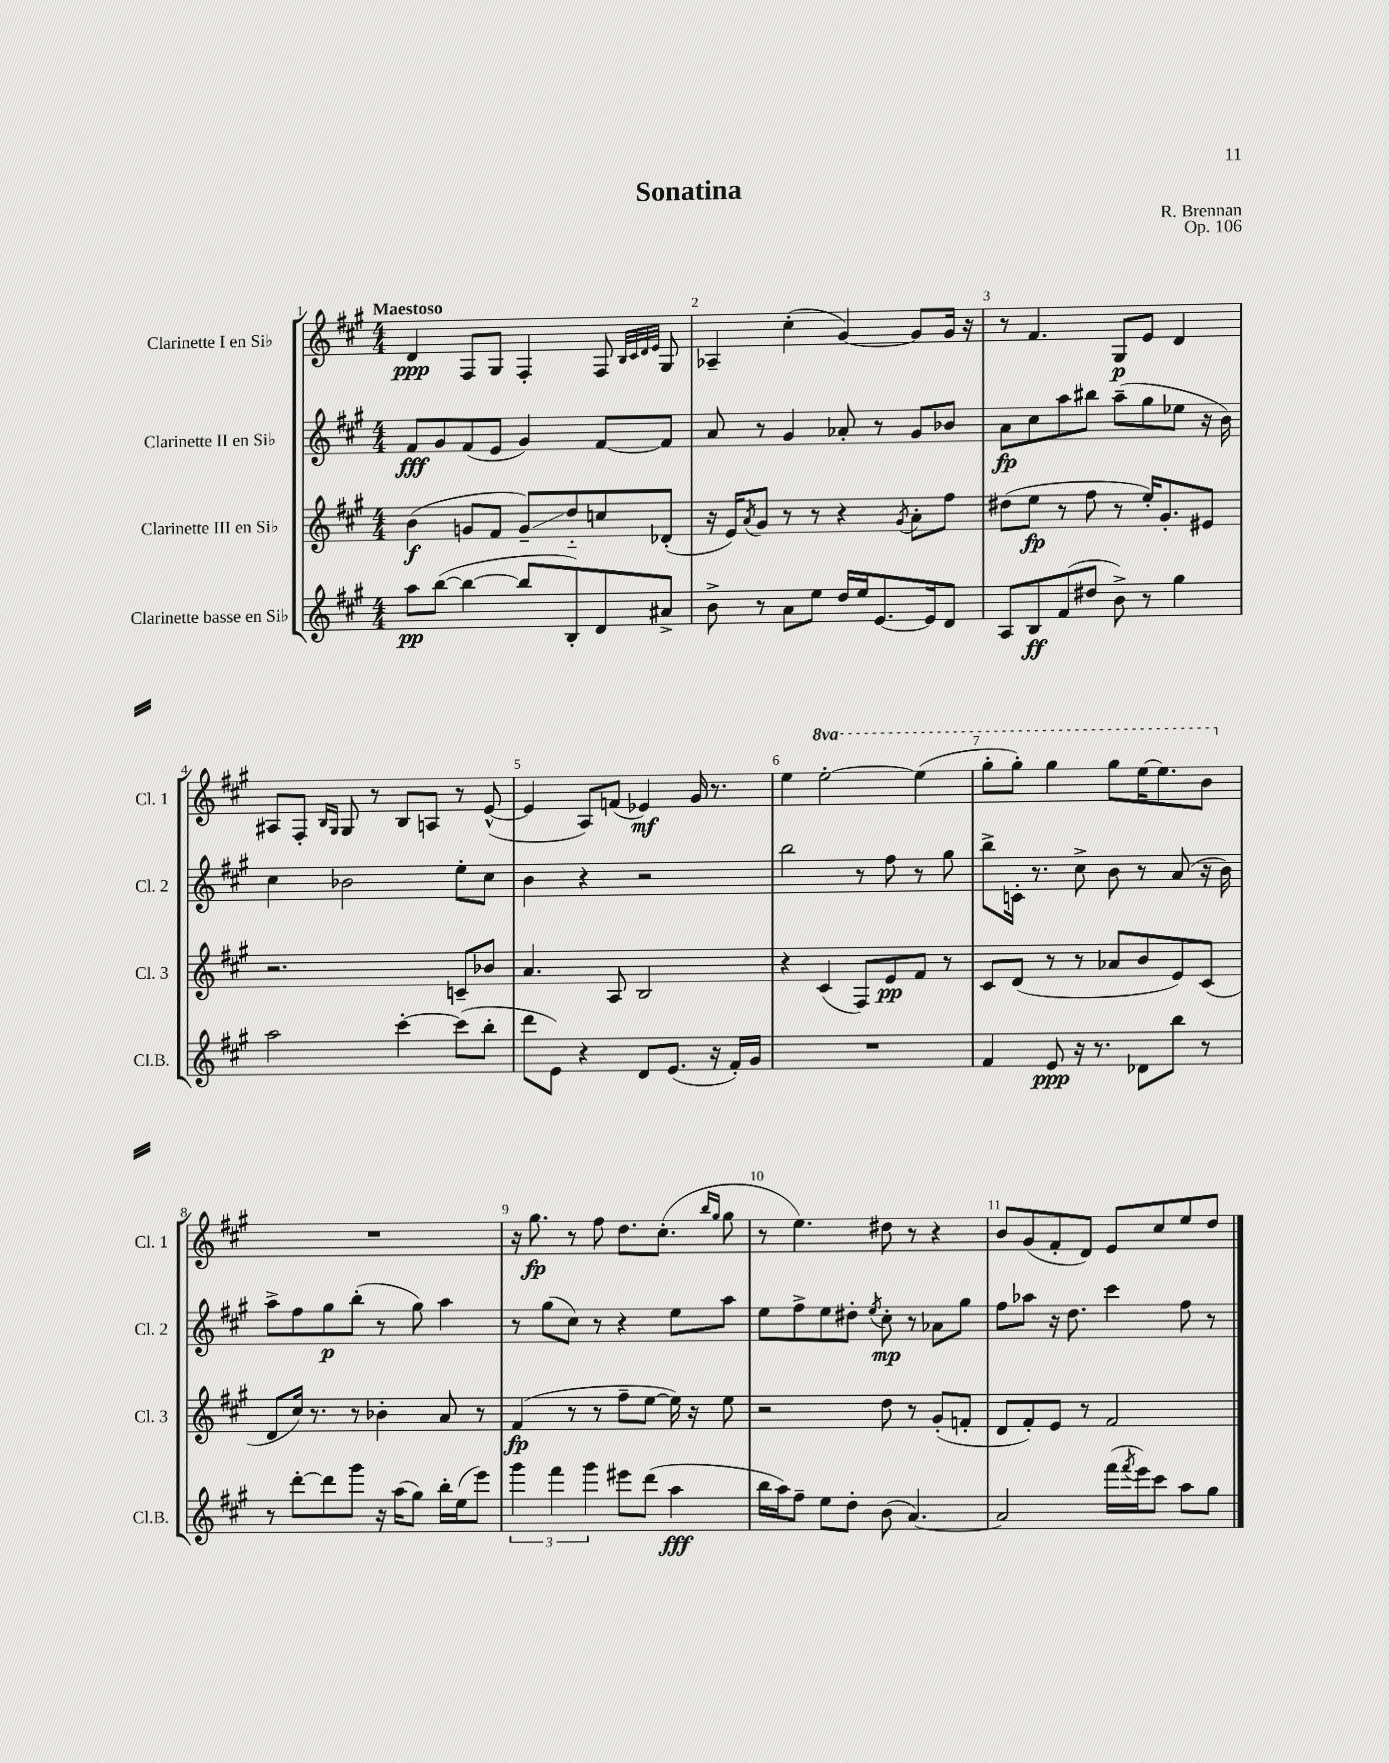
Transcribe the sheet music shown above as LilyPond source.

\header { title = "Sonatina" composer = "R. Brennan" opus = "Op. 106" }
<<
\new StaffGroup <<
\new Staff = "s0" \with { instrumentName = "Clarinette I en Sib" shortInstrumentName = "Cl. 1" } {
    \clef treble \key a \major \numericTimeSignature \time 4/4 \set Staff.ottavationMarkups = #ottavation-simple-ordinals \tempo "Maestoso"
    d'4\ppp fis8 gis8 fis4-. fis8 \grace { b32 cis'32 d'32 e'32 } gis8 |
    aes4-- cis''4-.( gis'4~) gis'8 gis'16 r16 |
    r8 fis'4. gis8\p e'8 d'4 |
    ais8 fis8-. \grace { b16 gis16 } gis8 r8 b8 a8 r8 e'8~-^( |
    e'4 a8) f'8( ees'4\mf) gis'16 r8. |
    e''4 \ottava #1 e'''2~-. e'''4( |
    gis'''8-. gis'''8-.) gis'''4 gis'''8 e'''16~ e'''8. b''8 \ottava #0 |
    R1 |
    r16 gis''8.\fp r8 fis''8 d''8. cis''8.-.( \grace { b''16 gis''16 } gis''8 |
    r8 e''4.) dis''8 r8 r4 |
    b'8 gis'8( fis'8-. d'8) e'8 cis''8 e''8 d''8 \bar "|." |
}
\new Staff = "s1" \with { instrumentName = "Clarinette II en Sib" shortInstrumentName = "Cl. 2" } {
    \clef treble \key a \major \numericTimeSignature \time 4/4
    fis'8\fff gis'8 fis'8( e'8 gis'4) fis'8~ fis'8 |
    a'8 r8 gis'4 aes'8-. r8 gis'8 bes'8 |
    a'8\fp cis''8 a''8 bis''8 a''8--( gis''8 ees''8 r16 b'16) |
    cis''4 bes'2 e''8-. cis''8 |
    b'4 r4 r2 |
    b''2 r8 fis''8 r8 gis''8 |
    b''8-> c'16-. r8. cis''8-> b'8 r8 a'8( r16 b'16) |
    a''8-> fis''8 gis''8\p b''8-.( r8 gis''8) a''4 |
    r8 gis''8( cis''8) r8 r4 e''8 a''8 |
    e''8 fis''8-> e''8 dis''8-. \acciaccatura { e''8 } cis''8-.\mp r8 aes'8 gis''8 |
    fis''8 aes''8 r16 d''8. cis'''4 fis''8 r8 \bar "|." |
}
\new Staff = "s2" \with { instrumentName = "Clarinette III en Sib" shortInstrumentName = "Cl. 3" } {
    \clef treble \key a \major \numericTimeSignature \time 4/4
    b'4\f( g'8 fis'8 g'8--\glissando) d''8-_ c''8 des'8-.( |
    r16 e'16) \acciaccatura { a'8 } gis'8 r8 r8 r4 \acciaccatura { gis'8 } a'8-. fis''8 |
    dis''8( e''8\fp r8 fis''8 r8 e''16-.) gis'8.-. eis'8 |
    r2. c'8-- bes'8 |
    a'4. a8 b2 |
    r4 cis'4( fis8) e'8\pp fis'8 r8 |
    cis'8 d'8( r8 r8 aes'8 b'8 e'8) cis'8( |
    d'8 cis''16) r8. r8 bes'4-. a'8 r8 |
    fis'4\fp( r8 r8 fis''8-- e''8~ e''16) r16 e''8 |
    r2 d''8 r8 gis'8-.( f'8-. |
    d'8 fis'8-.) e'8 r8 fis'2 \bar "|." |
}
\new Staff = "s3" \with { instrumentName = "Clarinette basse en Sib" shortInstrumentName = "Cl.B." } {
    \clef treble \key a \major \numericTimeSignature \time 4/4
    a''8\pp b''8~( b''4~ b''8 b8-.) d'8 ais'8-> |
    b'8-> r8 a'8 e''8 d''16 e''16 e'8.~ e'16 d'8 |
    a8 b8\ff fis'8( dis''8 b'8->) r8 gis''4 |
    a''2 cis'''4~-. cis'''8( b''8-. |
    d'''8 e'8) r4 d'8 e'8.( r16 fis'16-.) gis'16 |
    R1 |
    fis'4 e'8\ppp r16 r8. des'8 b''8 r8 |
    r8 d'''8~-. d'''8 gis'''8 r16 a''16( gis''8) b''16-. e''16( e'''8) |
    \tuplet 3/2 { gis'''4 fis'''4 gis'''4 } eis'''8 d'''8( a''4\fff |
    b''16 a''16) fis''8-- e''8 d''8-. b'8( a'4.~) |
    a'2 fis'''16( \acciaccatura { fis'''8 } e'''16) cis'''8 a''8 gis''8 \bar "|." |
}
>>
>>
\layout { \context { \Score \override BarNumber.break-visibility = ##(#f #t #t) barNumberVisibility = #all-bar-numbers-visible } }
